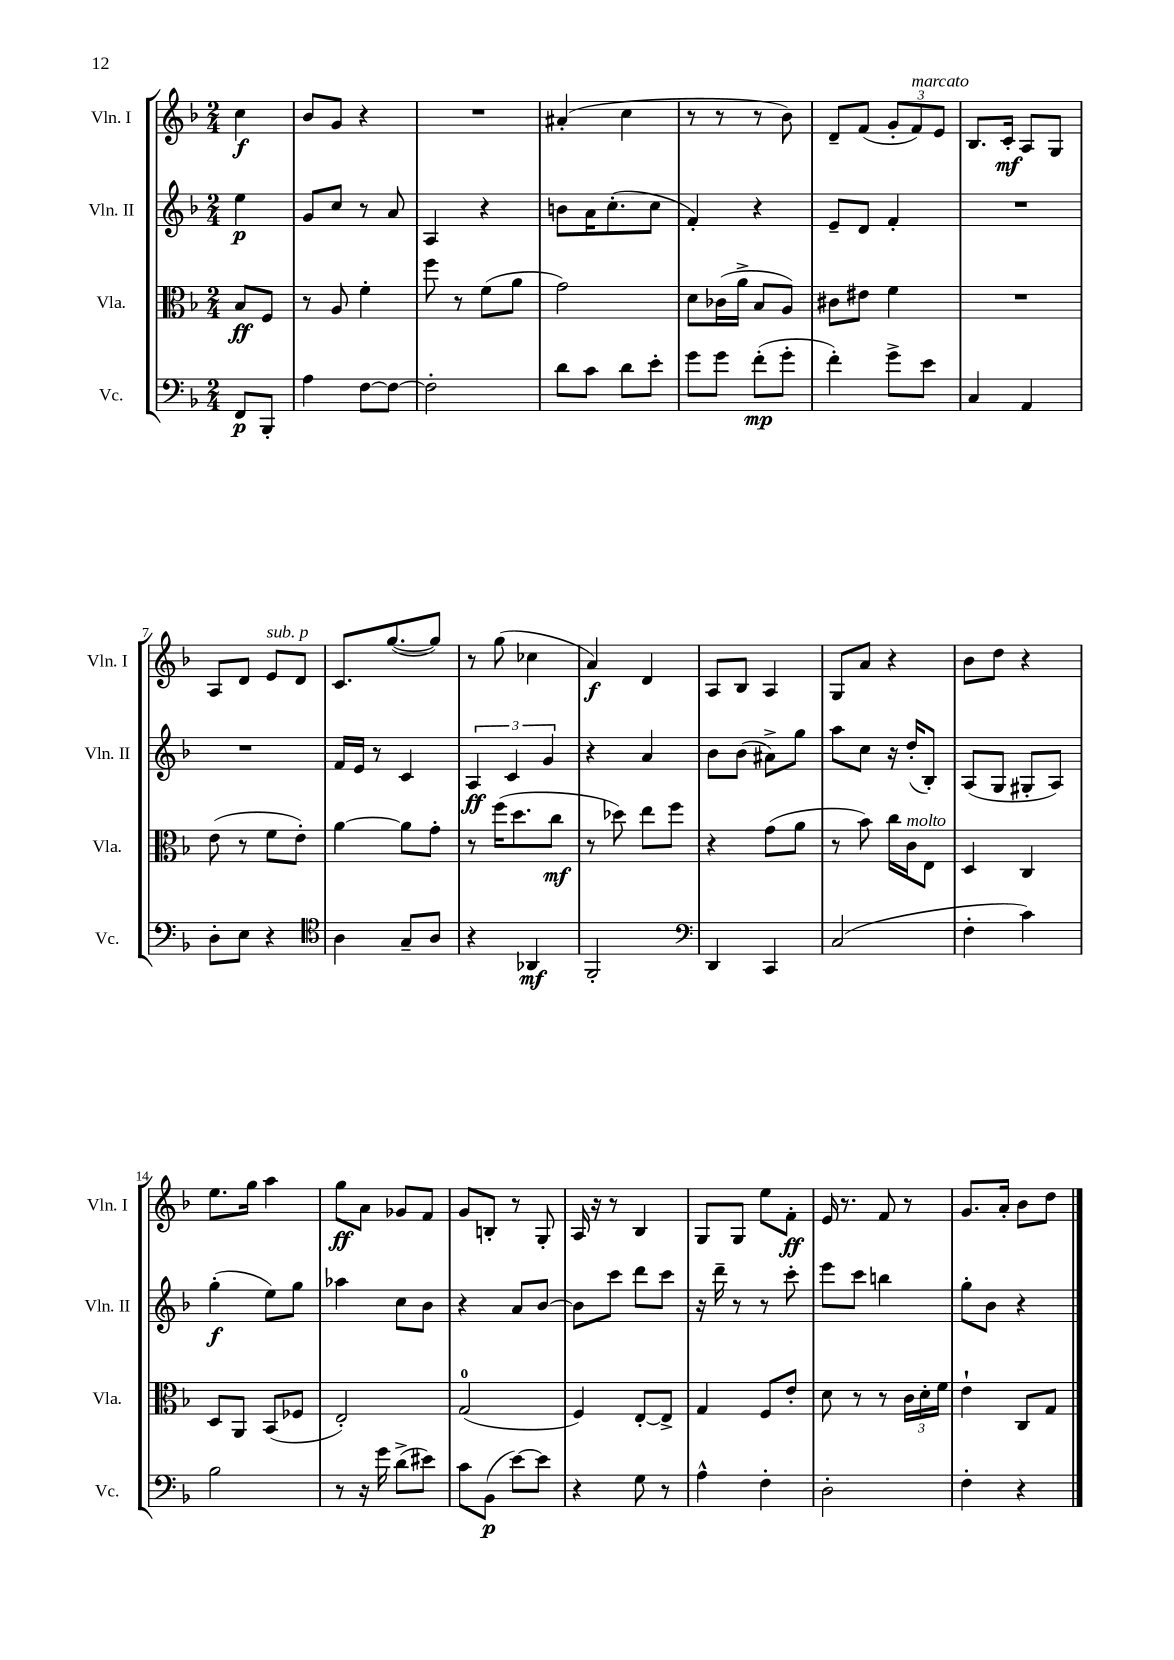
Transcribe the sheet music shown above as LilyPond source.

<<
\new StaffGroup <<
\new Staff = "s0" \with { instrumentName = "Vln. I" shortInstrumentName = "Vln. I" } {
    \clef treble \key f \major \numericTimeSignature \time 2/4 \partial 4
    c''4\f |
    bes'8 g'8 r4 |
    R2 |
    ais'4-.( c''4 |
    r8 r8 r8 bes'8) |
    d'8-- f'8( \tuplet 3/2 { g'8-. f'8^\markup { \italic "marcato" }) e'8 } |
    bes8. c'16-.\mf a8 g8 |
    a8 d'8 e'8^\markup { \italic "sub. p" } d'8 |
    c'8. g''8.~( g''8) |
    r8 g''8( ces''4 |
    a'4\f) d'4 |
    a8 bes8 a4 |
    g8 a'8 r4 |
    bes'8 d''8 r4 |
    e''8. g''16 a''4 |
    g''8\ff a'8 ges'8 f'8 |
    g'8 b8-. r8 g8-. |
    a16 r16 r8 bes4 |
    g8 g8 e''8 f'8-.\ff |
    e'16 r8. f'8 r8 |
    g'8. a'16-. bes'8 d''8 \bar "|." |
}
\new Staff = "s1" \with { instrumentName = "Vln. II" shortInstrumentName = "Vln. II" } {
    \clef treble \key f \major \numericTimeSignature \time 2/4 \partial 4
    e''4\p |
    g'8 c''8 r8 a'8 |
    a4 r4 |
    b'8 a'16 c''8.-.( c''8 |
    f'4-.) r4 |
    e'8-- d'8 f'4-. |
    R2 |
    R2 |
    f'16 e'16 r8 c'4 |
    \tuplet 3/2 { a4\ff c'4 g'4 } |
    r4 a'4 |
    bes'8 bes'8( ais'8->) g''8 |
    a''8 c''8 r16 d''16-.( bes8-.) |
    a8( g8 gis8-. a8) |
    g''4-.\f( e''8) g''8 |
    aes''4 c''8 bes'8 |
    r4 a'8 bes'8~ |
    bes'8 c'''8 d'''8 c'''8 |
    r16 d'''16-- r8 r8 c'''8-. |
    e'''8 c'''8 b''4 |
    g''8-. bes'8 r4 \bar "|." |
}
\new Staff = "s2" \with { instrumentName = "Vla." shortInstrumentName = "Vla." } {
    \clef alto \key f \major \numericTimeSignature \time 2/4 \partial 4
    bes8\ff f8 |
    r8 a8 f'4-. |
    f''8 r8 f'8( a'8 |
    g'2) |
    d'8 ces'16( a'16-> bes8 a8) |
    cis'8 eis'8 f'4 |
    R2 |
    e'8( r8 f'8 e'8-.) |
    a'4~ a'8 g'8-. |
    r8 f''16( d''8. c''8\mf |
    r8 des''8) e''8 f''8 |
    r4 g'8( a'8 |
    r8 bes'8) c''16 c'16^\markup { \italic "molto" } e8 |
    d4 c4 |
    d8 a,8 bes,8( fes8 |
    e2-.) |
    g2-0( |
    f4) e8~-. e8-> |
    g4 f8 e'8-. |
    d'8 r8 r8 \tuplet 3/2 { c'16 d'16-. f'16 } |
    e'4-! c8 g8 \bar "|." |
}
\new Staff = "s3" \with { instrumentName = "Vc." shortInstrumentName = "Vc." } {
    \clef bass \key f \major \numericTimeSignature \time 2/4 \partial 4
    f,8\p bes,,8-. |
    a4 f8~ f8~ |
    f2-. |
    d'8 c'8 d'8 e'8-. |
    g'8 g'8 f'8-.\mp( g'8-. |
    f'4-.) g'8-> e'8 |
    c4 a,4 |
    d8-. e8 r4 |
    \clef tenor a4 g8-- a8 |
    r4 aes,4\mf |
    f,2-. |
    \clef bass d,4 c,4 |
    c2( |
    f4-. c'4) |
    bes2 |
    r8 r16 g'16 d'8->( eis'8) |
    c'8 bes,8\p( e'8~) e'8 |
    r4 g8 r8 |
    a4-^ f4-. |
    d2-. |
    f4-. r4 \bar "|." |
}
>>
>>
